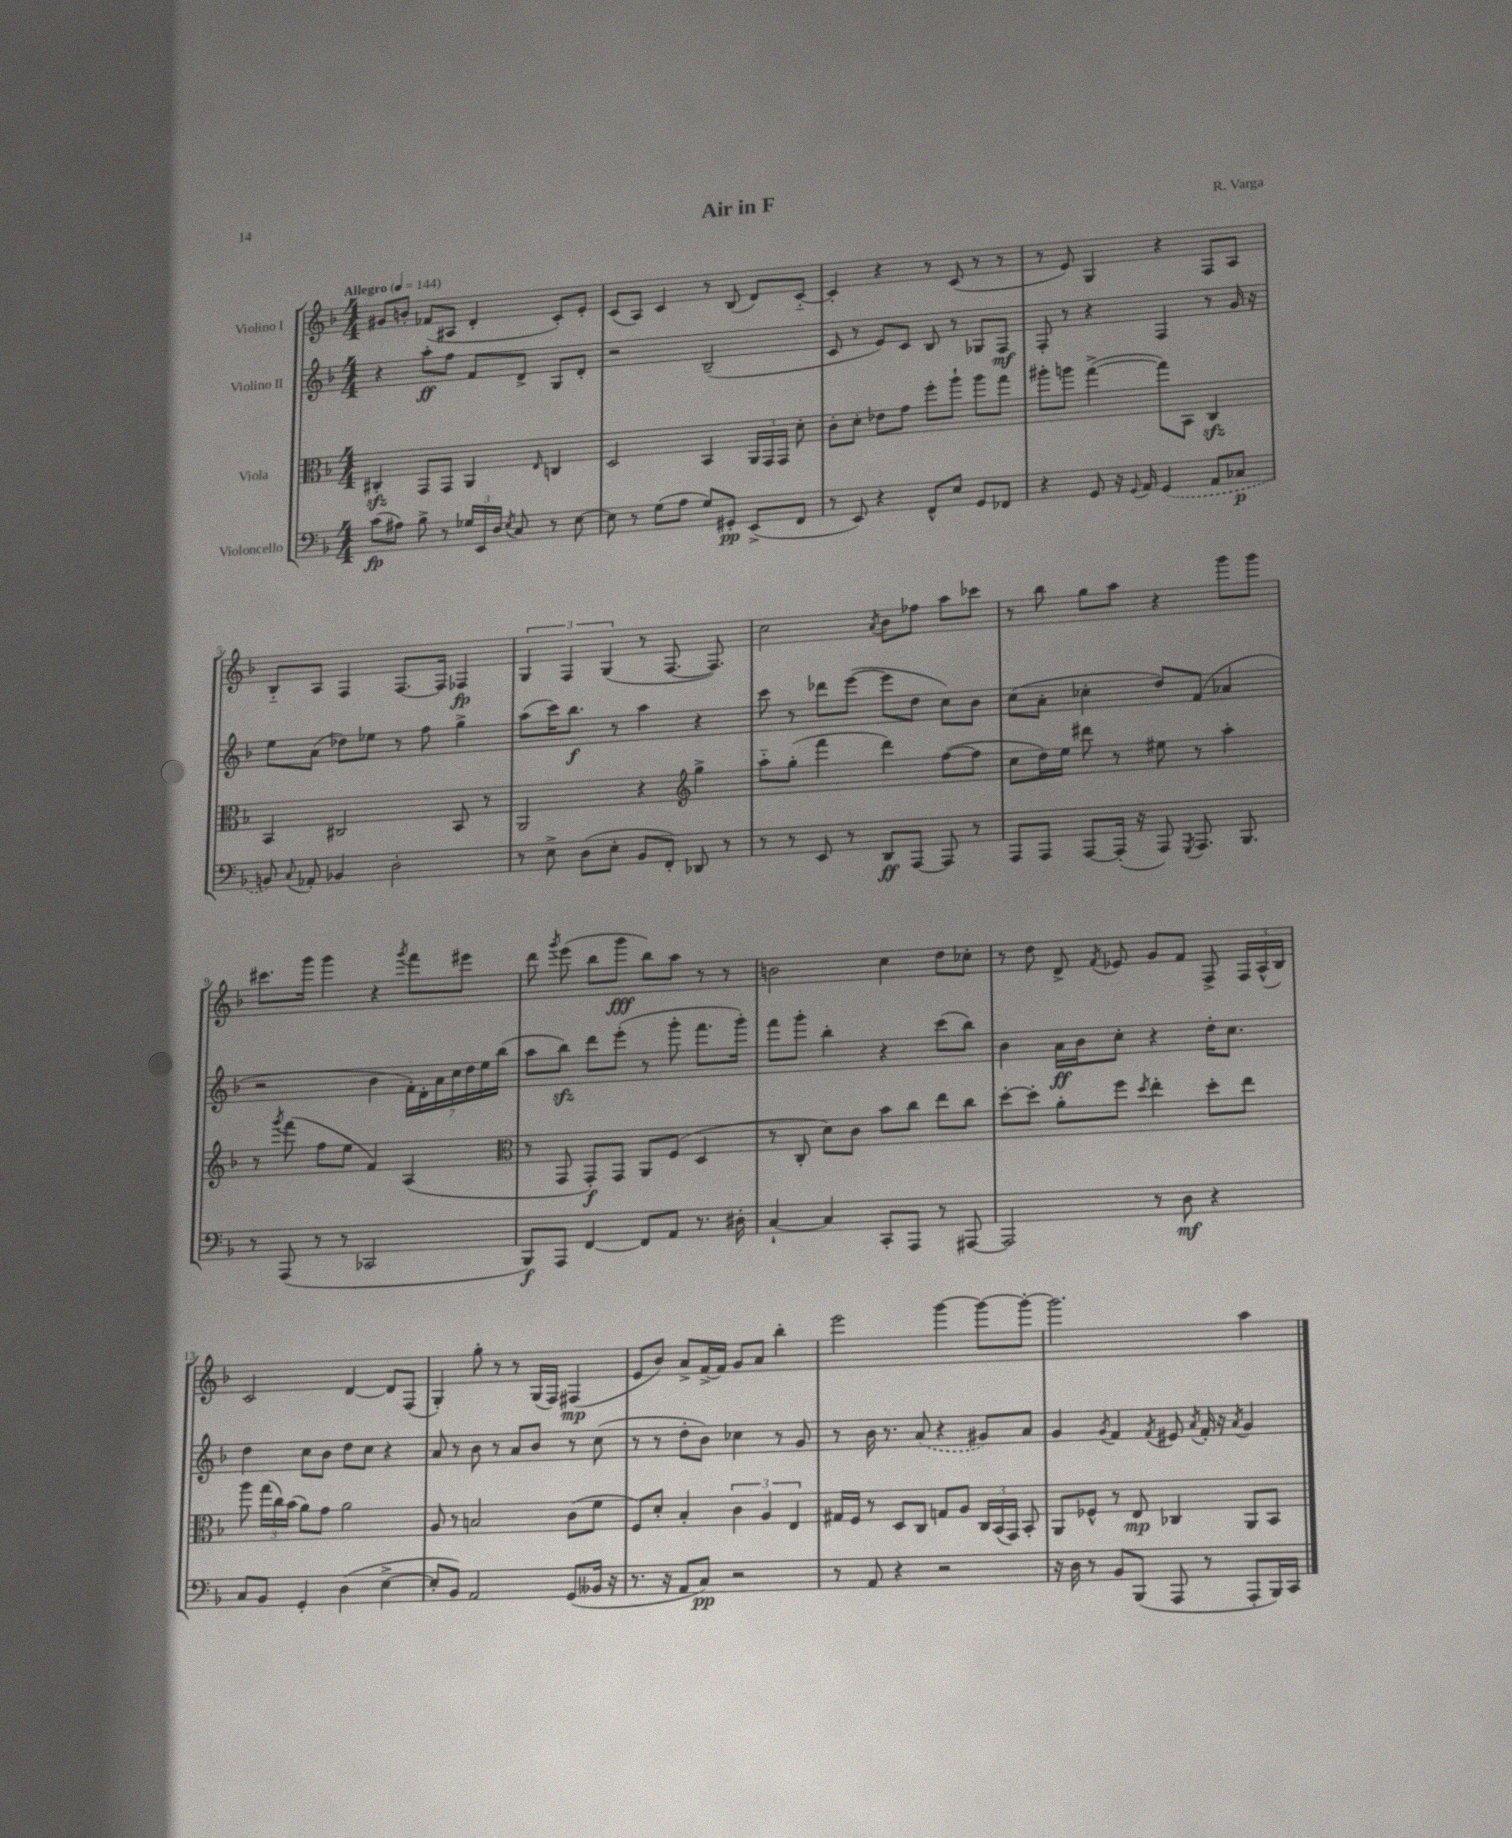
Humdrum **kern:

**kern	**dynam	**kern	**dynam	**kern	**dynam	**kern	**dynam
*part4	*part4	*part3	*part3	*part2	*part2	*part1	*part1
*staff4	*staff4	*staff3	*staff3	*staff2	*staff2	*staff1	*staff1
*I"Violoncello	*	*I"Viola	*	*I"Violino II	*	*I"Violino I	*
*clefF4	*	*clefC3	*	*clefG2	*	*clefG2	*
*k[b-]	*	*k[b-]	*	*k[b-]	*	*k[b-]	*
*M4/4	*	*M4/4	*	*M4/4	*	*M4/4	*
*MM144	*	*MM144	*	*MM144	*	*MM144	*
=1	=1	=1	=1	=1	=1	=1	=1
!	!	!	!	!	!	!LO:TX:a:B:t=Allegro	!
(8c\L	fp	4C#Xzz'/	.	4r	.	8g#X/L	.
8A#X\J)	.	.	.	.	.	8bn'/J	.
8B-^\	.	8GG/L	.	8aa'\L	ff	(8f-X/L	.
8r	.	8GG/J	.	8ff\J	.	8A#X/J	.
24G-X/LL	.	4AA/	.	8f/L	.	4d'/	.
24EE/	.	.	.	.	.	.	.
24D/JJ	.	.	.	.	.	.	.
8qE/	.	.	.	.	.	.	.
8C/	.	.	.	8d^/J	.	.	.
.	.	16qqE/	.	.	.	.	.
8r	.	4Cn/	.	8G/L	.	8c'/L)	.
[8E\	.	.	.	8d'/J	.	8e'/J	.
=2	=2	=2	=2	=2	=2	=2	=2
8E\]	.	2D/	.	2r	.	(8c/L	.
8r	.	.	.	.	.	8A/J)	.
(8G\L	.	.	.	.	.	4c/	.
8A\J	.	.	.	.	.	.	.
8G/L)	.	4BB-/	.	(2B-~/	.	8r	.
8GG#X'/J	pp	.	.	.	.	(8B-/	.
(8EE^/L	.	24AA/LL	.	.	.	8d/L)	.
.	.	24GG/	.	.	.	.	.
.	.	24GG/JJ	.	.	.	.	.
8FF/J	.	8d'\	.	.	.	[8c/J	.
=3	=3	=3	=3	=3	=3	=3	=3
8r	.	8c'\L	.	8c/	.	4c'/]	.
8EE/)	.	8d'\J	.	8r	.	.	.
4r	.	8e-X\L	.	8e/L)	.	4r	.
.	.	8g\J	.	8c/J	.	.	.
8FF^^/L	.	8ff'\L	.	8B-/	.	8r	.
8E/J	.	8aa`\J	.	8r	.	(8c/	.
8GG/L	.	8aa\L	.	8G-X/L	.	8r	.
8FF-X/J	.	8gg\J	.	8F/J	mf	8r	.
=4	=4	=4	=4	=4	=4	=4	=4
4r	.	8aa#X'\L	.	8F'/	.	8r	.
.	.	8aan\J	.	8r	.	8e/)	.
8GG/	.	([4gg^\	.	4r	.	4G/	.
16r	.	.	.	.	.	.	.
8qqGG/	.	.	.	.	.	.	.
16AA/	.	.	.	.	.	.	.
(4GG/	.	8gg\L])	.	4F/	.	4r	.
.	.	8BB-\J	.	.	.	.	.
8AA/L	.	4Czz/	.	8r	.	8F/L	.
8C-X/J	p	.	.	16g/	.	8A/J	.
.	.	.	.	16r	.	.	.
!!LO:LB:g=z
=5	=5	=5	=5	=5	=5	=5	=5
8BBn/)	.	4BB-/	.	8ee\L	.	8B-/L	.
8qqC/	.	.	.	.	.	.	.
8AA-X'/	.	.	.	(8a\J	.	8A/J	.
4BB-X/	.	2C#X/	.	8dd-X\L)	.	4F/	.
.	.	.	.	8ee-X\J	.	.	.
2D'\	.	.	.	8r	.	[8.F/L	.
.	.	.	.	8ff\	.	.	.
.	.	.	.	.	.	16F/Jk]	.
.	.	8BB-/	.	4gg^\	.	4F-X/	fp
.	.	8r	.	.	.	.	.
=6	=6	=6	=6	=6	=6	=6	=6
8r	.	2AA/	.	(8aa\L	.	6G/	.
8E^\	.	.	.	16ccc\K)	.	.	.
.	.	.	.	.	.	6F/	.
.	.	.	.	8.bb-\J	f	.	.
(8D\L	.	.	.	.	.	.	.
.	.	.	.	.	.	(6G/	.
8E'\J	.	.	.	8r	.	.	.
8BB-/L	.	4r	.	4aa\	.	8r	.
8FF'/J)	.	.	.	.	.	[8.F/	.
*	*	*clefG2	*	*	*	*	*
8DD-X/	.	4gg^\	.	4r	.	.	.
.	.	.	.	.	.	8.F/])	.
8r	.	.	.	.	.	.	.
=7	=7	=7	=7	=7	=7	=7	=7
8r	.	8aa\L	.	8ccc\	.	2cc\	.
8r	.	(8gg'\J	.	8r	.	.	.
8EE/	.	4fff\	.	8ddd-X\L	.	.	.
8r	.	.	.	([8eee\J	.	.	.
.	.	.	.	.	.	8qa/	.
8DD/L	ff	4ddd\)	.	8eee\L]	.	8b-\L	.
[8AAA/J	.	.	.	8dd\J	.	8ff-X\J	.
8AAA/]	.	([8ff\L	.	8cc\L)	.	8aa\L	.
8r	.	8ff\J]	.	8b-\J	.	8ccc-X\J	.
=8	=8	=8	=8	=8	=8	=8	=8
8AAA/L	.	8cc\L	.	(8cc\L	.	8r	.
8AAA/J	.	16dd\L)	.	8a'\J	.	8bb-\	.
.	.	16ee\JJ	.	.	.	.	.
[8AAA/L	.	8ddd#X\	.	4cc-X'\	.	8gg\L	.
(16AAA'/Jk]	.	8r	.	.	.	8aa\J	.
16r	.	.	.	.	.	.	.
8AAA/)	.	8ee#X\	.	8dd/L)	.	4r	.
8qGGG/	.	.	.	.	.	.	.
8.AAA/	.	8r	.	(8f/J	.	.	.
.	.	4aa'\	.	4a-X/	.	8ggg\L	.
8.BBB-/	.	.	.	.	.	.	.
.	.	.	.	.	.	8ggg\J	.
!!LO:LB:g=z
=9	=9	=9	=9	=9	=9	=9	=9
8r	.	8r	.	2r	.	8.ccc#X\L	.
.	.	8qggg/	.	.	.	.	.
(8AAA/	.	(8fff\	.	.	.	.	.
.	.	.	.	.	.	16ggg\Jk	.
8r	.	8ff\L	.	.	.	4ggg\	.
8r	.	8ee\J	.	.	.	.	.
2CC-X/	.	4f/)	.	4b-\	.	4r	.
.	.	.	.	.	.	8qggg/	.
.	.	(4A/	.	28f'\LL)	.	8fff\L	.
.	.	.	.	28d'\	.	.	.
.	.	.	.	28a\	.	.	.
.	.	.	.	28cc\	.	.	.
.	.	.	.	.	.	8eee#X\J	.
.	.	.	.	28dd\	.	.	.
.	.	.	.	28ee\	.	.	.
.	.	.	.	(28bb-\JJ	.	.	.
=10	=10	=10	=10	=10	=10	=10	=10
*	*	*clefC3	*	*	*	*	*
8BBB-/L)	f	8r	.	8aa\L	.	8ddd\	.
.	.	.	.	.	.	8qggg/	.
8AAA/J	.	8GG/	.	8bb-zz\J)	.	(8eee\	.
[4FF/	.	8GG'/L)	f	8ddd\L	.	8bb-\L	.
.	.	8GG/J	.	(8eee'\J	.	8ggg\J	fff
8FF/L]	.	8AA/L	.	8r	.	8bb-\L)	.
8AA/J	.	(8F/J	.	8ggg'\	.	8aa\J	.
8.r	.	4D/	.	8.fff\L	.	8r	.
.	.	.	.	.	.	8r	.
16D#X'\	.	.	.	16ggg'\Jk)	.	.	.
=11	=11	=11	=11	=11	=11	=11	=11
[4C`/	.	8r	.	8fff\L	.	2bn\	.
.	.	8C'/	.	8ggg'\J	.	.	.
4C/]	.	8d\L)	.	4bb-'\	.	.	.
.	.	8c\J	.	.	.	.	.
8CC'/L	.	8b-\L	.	4r	.	4cc\	.
8AAA/J	.	8cc\J	.	.	.	.	.
8r	.	8ee\L	.	(8ccc\L	.	8dd\L	.
[8AAA#X/	.	8cc\J	.	8bb-\J)	.	8cc-X'\J	.
=12	=12	=12	=12	=12	=12	=12	=12
2AAA#/]	.	[8dd'\L	.	4b-\	.	8r	.
.	.	8dd'\J]	.	.	.	8dd\	.
.	.	8a'\L	.	16a\LL	ff	8d^/	.
.	.	.	.	16b-\J	.	.	.
.	.	.	.	.	.	8qf/	.
.	.	8ff\J	.	8cc'\J	.	8e-X/	.
.	.	8qdd/	.	.	.	.	.
8r	.	4ee'\	.	4r	.	8g/L	.
8D\	mf	.	.	.	.	8f/J	.
4r	.	8dd'\L	.	16dd'\KL	.	8F^/	.
.	.	.	.	8.cc\J	.	.	.
.	.	8ee\J	.	.	.	24F/LL	.
.	.	.	.	.	.	(24A^^/	.
.	.	.	.	.	.	24B-/JJ)	.
!!LO:LB:g=z
=13	=13	=13	=13	=13	=13	=13	=13
8C/L	.	8aa\	.	4dd\	.	2c/	.
8BB-/J	.	(24gg\LL	.	.	.	.	.
.	.	24cc\)	.	.	.	.	.
.	.	(24b-\JJ	.	.	.	.	.
4GG'/	.	8a\L)	.	8cc\L	.	.	.
.	.	8g\J	.	8b-\J	.	.	.
(4D\	.	2a\	.	8dd\L	.	[4d/	.
.	.	.	.	8cc\J	.	.	.
[4E^\	.	.	.	4r	.	8d/L]	.
.	.	.	.	.	.	(8F/J	.
=14	=14	=14	=14	=14	=14	=14	=14
8E'/L]	.	8A/	.	8a/	.	4G'/)	.
8BB-/J)	.	8r	.	8r	.	.	.
2AA/	.	2Bn/	.	8b-\	.	8gg'\	.
.	.	.	.	8r	.	8r	.
.	.	.	.	8a/L	.	8r	.
.	.	.	.	8b-/J	.	(16G/LL	.
.	.	.	.	.	.	16F/JJ)	.
(8GG/L	.	(8c\L	.	8r	.	(4F#X/	mp
16BB--X/Jk	.	8f\J	.	(8cc\	.	.	.
16r	.	.	.	.	.	.	.
=15	=15	=15	=15	=15	=15	=15	=15
8.r	.	8F/L)	.	8r	.	8e/L	.
.	.	8d'/J	.	8r	.	8b-/J)	.
16r	.	.	.	.	.	.	.
8AA/L	.	4B-'/	.	8dd'\L	.	8a^/L	.
8C/J)	pp	.	.	8b-\J)	.	[16f^/L	.
.	.	.	.	.	.	16f/JJ]	.
2r	.	6c\	.	4cc-X\	.	8g/L	.
.	.	.	.	.	.	8a/J	.
.	.	6A/	.	.	.	.	.
.	.	.	.	8r	.	4bb-'\	.
.	.	6E/	.	.	.	.	.
.	.	.	.	8g/	.	.	.
=16	=16	=16	=16	=16	=16	=16	=16
8r	.	16G#X/LL	.	8r	.	2eee\	.
.	.	16F/JJ	.	.	.	.	.
8AA/	.	8r	.	16b-\	.	.	.
.	.	.	.	8.r	.	.	.
4r	.	8D/L	.	.	.	.	.
.	.	8C/J	.	(8a/	.	.	.
2r	.	8Gn/L	.	4r	.	[4ggg\	.
.	.	8A/J	.	.	.	.	.
.	.	24C/LL	.	8g#X/L)	.	8ggg\L_	.
.	.	(24BB-/	.	.	.	.	.
.	.	24GG/JJ)	.	.	.	.	.
.	.	8BB-'/	.	8a/J	.	8ggg'\J_	.
=17	=17	=17	=17	=17	=17	=17	=17
16r	.	8AA/L	.	4g/	.	2.ggg\]	.
16D\	.	.	.	.	.	.	.
8r	.	8F-X^^/J	.	.	.	.	.
.	.	.	.	8qg/	.	.	.
8BB-/L	.	8r	.	4f/	.	.	.
(8BBB-/J	.	8E/	mp	.	.	.	.
.	.	.	.	8qf/	.	.	.
8AAA/	.	4C-X/	.	8e#X/	.	.	.
.	.	.	.	8qa/	.	.	.
8r	.	.	.	16f'/	.	.	.
.	.	.	.	16r	.	.	.
.	.	.	.	8qa/	.	.	.
8AAA'/L	.	8AA/L	.	4g/	.	4aa\	.
16BBB-/L)	.	8BB-/J	.	.	.	.	.
16CC/JJ	.	.	.	.	.	.	.
==	==	==	==	==	==	==	==
*-	*-	*-	*-	*-	*-	*-	*-
